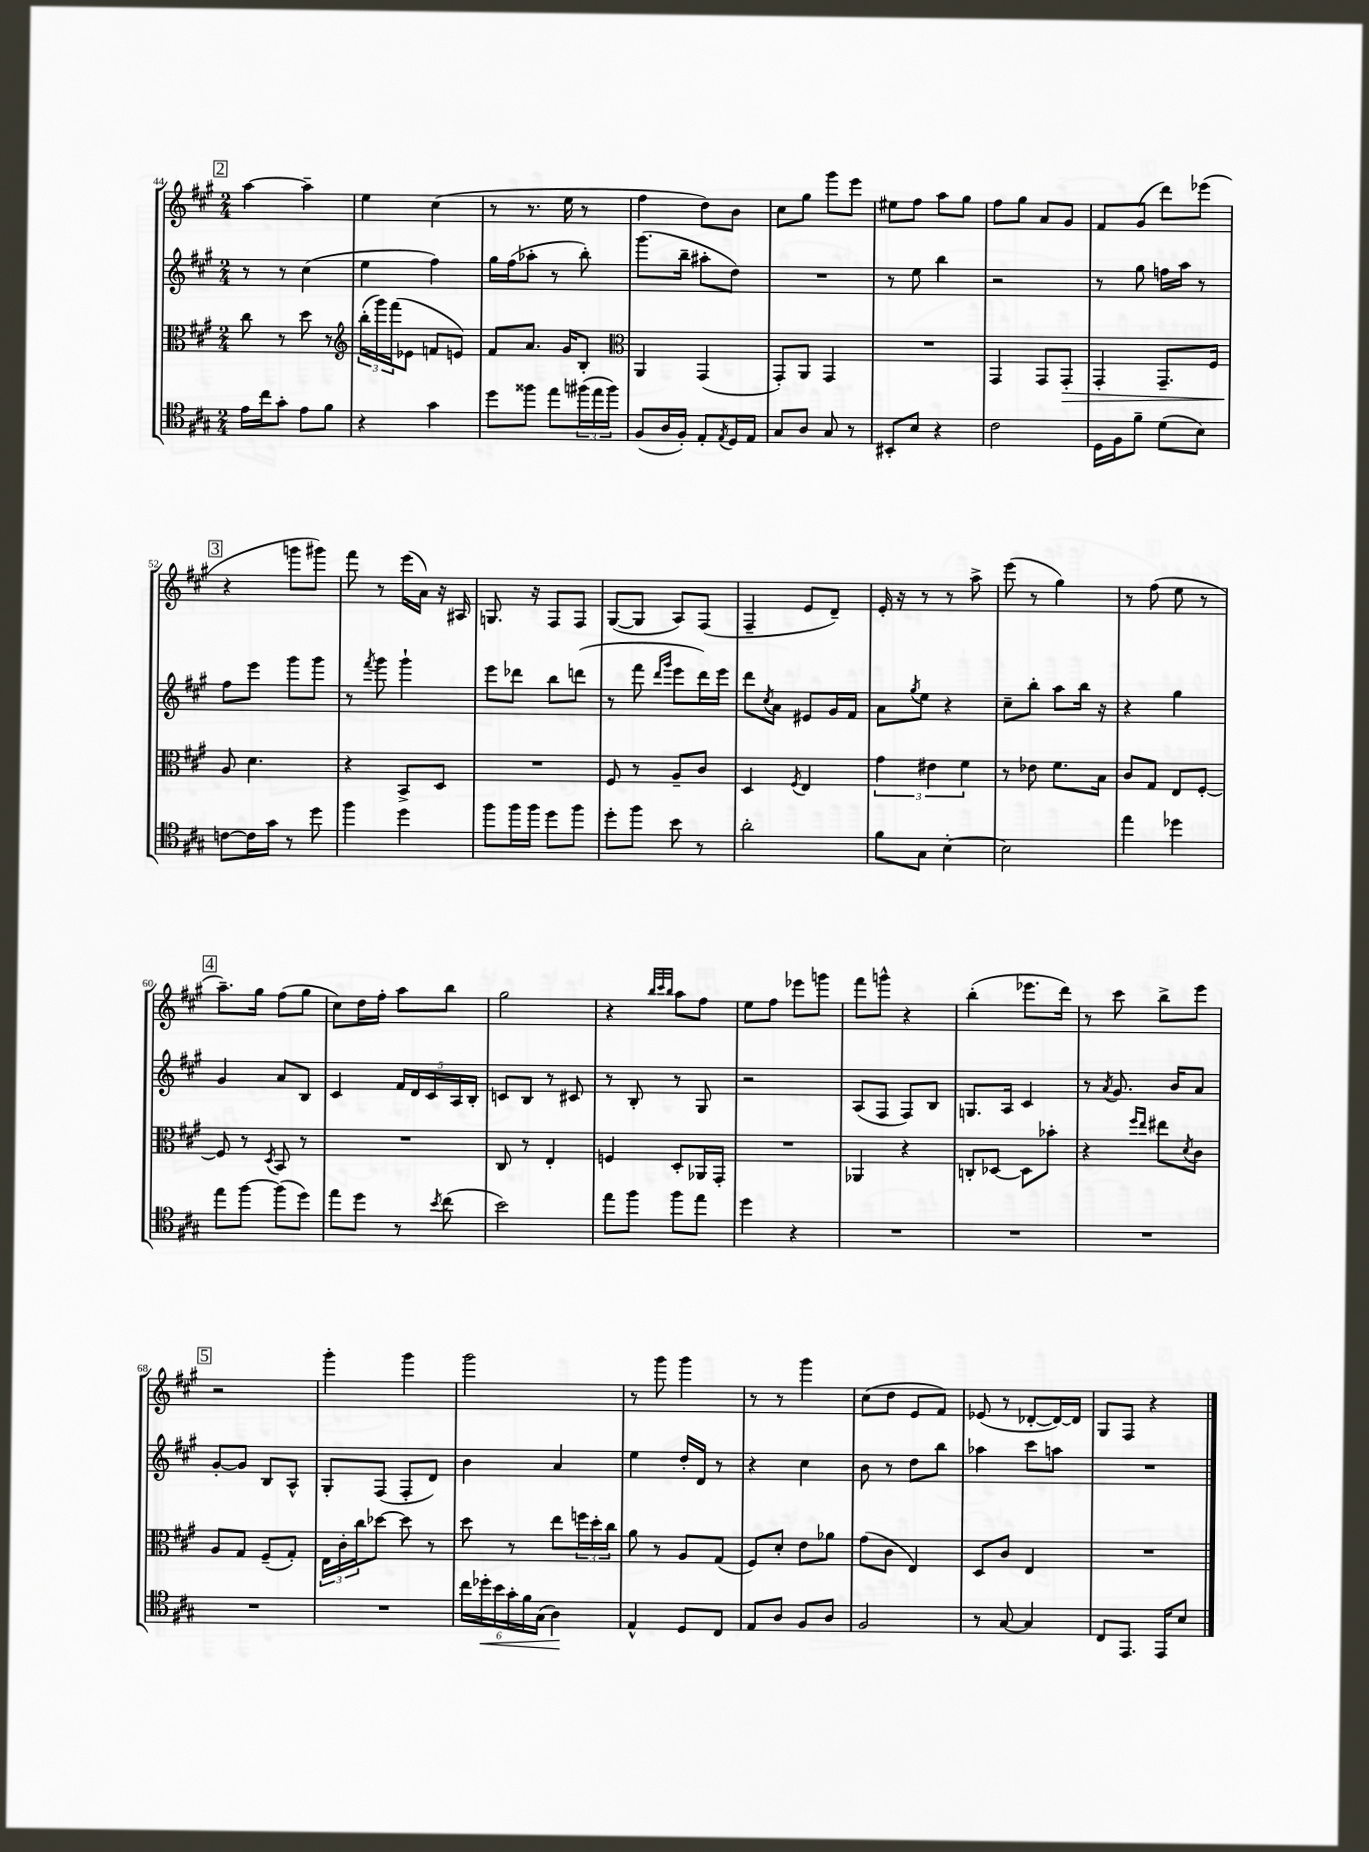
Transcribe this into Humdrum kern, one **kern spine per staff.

**kern	**kern	**kern	**kern
*staff4	*staff3	*staff2	*staff1
*clefC4	*clefC3	*clefG2	*clefG2
*k[f#c#g#]	*k[f#c#g#]	*k[f#c#g#]	*k[f#c#g#]
*M2/4	*M2/4	*M2/4	*M2/4
16e	8cc#	8r	[4aa
16cc#	.	.	.
8g#'	8r	8r	.
8e	8dd	(4cc#	4aa~]
8f#	8r	.	.
=	=	=	=
*	*clefG2	*	*
4r	(24bb'	4ee	4ee
.	24ggg#)	.	.
.	(24fff#	.	.
.	8e-	.	.
4g#	8f	4ff#)	(4cc#
.	8e)	.	.
=	=	=	=
8dd	8f#	16gg#	8r
.	.	(16ff#	.
8ff##	8.a	8aa-'	8.r
8ee	.	8r	.
.	16g#	.	16ee
(24ff#	8B'	8bb')	8r
24ee	.	.	.
24ff#)	.	.	.
=	=	=	=
*	*clefC3	*	*
(8F#	4AA	(8.ggg#	4ff#
16A	.	.	.
16F#')	.	16bb~	.
8E'	(4GG#	8aa#'	8dd)
8qE	.	.	.
16D	.	8dd)	8b
16E	.	.	.
=	=	=	=
8G#	8GG#')	2r	8cc#
8A	8AA	.	8gg#
8G#	4GG#	.	8ggg#
8r	.	.	8eee
=	=	=	=
8BB#'	2r	8r	8ee#
8B	.	8ee	8ff#
4r	.	4bb	8aa
.	.	.	8gg#
=	=	=	=
2c#	4GG#	2r	8ff#
.	.	.	8gg#
.	8GG#	.	8a
.	8GG#'	.	8g#
=	=	=	=
16D	4GG#'	8r	8f#
16F#	.	.	.
8f#~	.	8gg#	(8g#
(8d	8.GG#~	16ff	8ddd)
.	.	16aa	.
8B)	.	8r	(8eee-
.	16F#	.	.
=	=	=	=
[8c	8A	8ff#	4r
16c]	4.d	8eee	.
16g#	.	.	.
8r	.	8ggg#	8ggg
8dd	.	8ggg#	8ggg#)
=	=	=	=
4ff#	4r	8r	8fff#
.	.	8qfff#	.
.	.	8ggg#	8r
4dd	8BB^	4ggg#`	(16eee
.	.	.	16a)
.	8D	.	16r
.	.	.	16A#
=	=	=	=
8ff#	2r	8eee	8.G
16ff#	.	8ddd-	.
16ff#	.	.	16r
8dd	.	8bb	8F#
8ff#	.	(8ddd	8F#
=	=	=	=
8dd'	8F#	8r	([8G#
8ff#	8r	8fff#	8G#]
.	.	16qqddd	.
.	.	16qqggg#	.
8b	8A~	8eee	8A)
8r	8c#	16ddd)	(8F#
.	.	16eee	.
=	=	=	=
2a'	4D	8ddd	4F#~
.	.	8qcc#	.
.	.	8a	.
.	8qF#	.	.
.	4E	8e#	8e
.	.	16g#	8d~)
.	.	16f#	.
=	=	=	=
8f#	6g#	8a	16e'
.	.	.	16r
.	.	8qgg#	.
8G#	.	8ee	8r
.	6e#	.	.
[4B'	.	4r	8r
.	6f#	.	.
.	.	.	8aa^
=	=	=	=
2B]	8r	8cc#~	(8eee
.	8e-	8bb'	8r
.	8.f#	8aa	4gg#)
.	.	16bb	.
.	16B	16r	.
=	=	=	=
4ee	8c#	4r	8r
.	8G#	.	(8ff#
4dd-	8E	4gg#	8ee
.	[8F#'	.	8r
=	=	=	=
8ee	8F#]	4g#	8.aa~)
[8ff#	8r	.	.
.	.	.	16gg#
.	8qD	.	.
(8ff#]	8BB	8a	(8ff#
8dd)	8r	8B	8gg#
=	=	=	=
8ee	2r	4c#	8cc#)
8dd	.	.	16dd
.	.	.	16ff#'
8r	.	20f#	8aa
.	.	20d	.
.	.	20c#	.
8qb	.	.	.
(8cc#	.	.	8bb
.	.	20A	.
.	.	20B'	.
=	=	=	=
2b)	8C#	8c	2gg#
.	8r	8B	.
.	4E'	8r	.
.	.	8c#	.
=	=	=	=
8ee	4F	8r	4r
8ff#	.	8B'	.
.	.	.	32qqbb
.	.	.	32qqccc#
.	.	.	32qqbb
8ff#	8D'	8r	8aa
8ee	16AA-	8G#	8ff#
.	16GG#'	.	.
=	=	=	=
4dd	2r	2r	8ee
.	.	.	8ff#
4r	.	.	8eee-
.	.	.	8ggg
=	=	=	=
2r	4AA-	(8A	8fff#
.	.	8F#	8ggg^^
.	4r	8F#)	4r
.	.	8B	.
=	=	=	=
2r	8C'	8.G	(4bb'
.	[8D-	.	.
.	.	16A	.
.	8D-]	4c#	8.eee-
.	8b-'	.	.
.	.	.	16ddd)
=	=	=	=
2r	4r	8r	8r
.	.	8qa	.
.	.	8.g#	8ccc#
.	16qqff#	.	.
.	16qqee	.	.
.	8ee#	.	8bb^
.	.	16b	.
.	8qd	.	.
.	8c#	8a	8eee
=	=	=	=
2r	8A	[8g#'	2r
.	8G#	8g#]	.
.	(8F#~	8B	.
.	8G#')	8A^^	.
=	=	=	=
2r	24E	8G#'	4ggg#'
.	24c#'	.	.
.	24cc#	.	.
.	[8dd-	(8F#	.
.	8dd-]	8F#'	4ggg#
.	8r	8d)	.
=	=	=	=
24cc#	8dd	4b	2ggg#
24dd-'	.	.	.
24b	.	.	.
24g#'	8r	.	.
24f#	.	.	.
(24G#	.	.	.
4A)	8ee	4a	.
.	24ff	.	.
.	24dd'	.	.
.	24cc#	.	.
=	=	=	=
4E^^	8a	4ee	8r
.	8r	.	8ggg#
8D	8A	16dd'	4ggg#
.	.	16d	.
8C#	(8G#	8r	.
=	=	=	=
8E	8F#)	4r	8r
8A	8d'	.	8r
8F#	8e	4cc#	4ggg#
8A	8a-	.	.
=	=	=	=
2F#	(8g#	8b	(8cc#
.	8c#	8r	8dd
.	4E)	8dd	8e
.	.	8bb	8f#)
=	=	=	=
8r	8D	4aa-	(8e-
[8G#	8c#	.	8r
4G#]	4E	8ccc#	[8d-'
.	.	8aa	16d-_)
.	.	.	16d-]
=	=	=	=
8C#	2r	2r	8G#
8.EE	.	.	8F#
.	.	.	4r
16EE	.	.	.
8B	.	.	.
==	==	==	==
*-	*-	*-	*-
